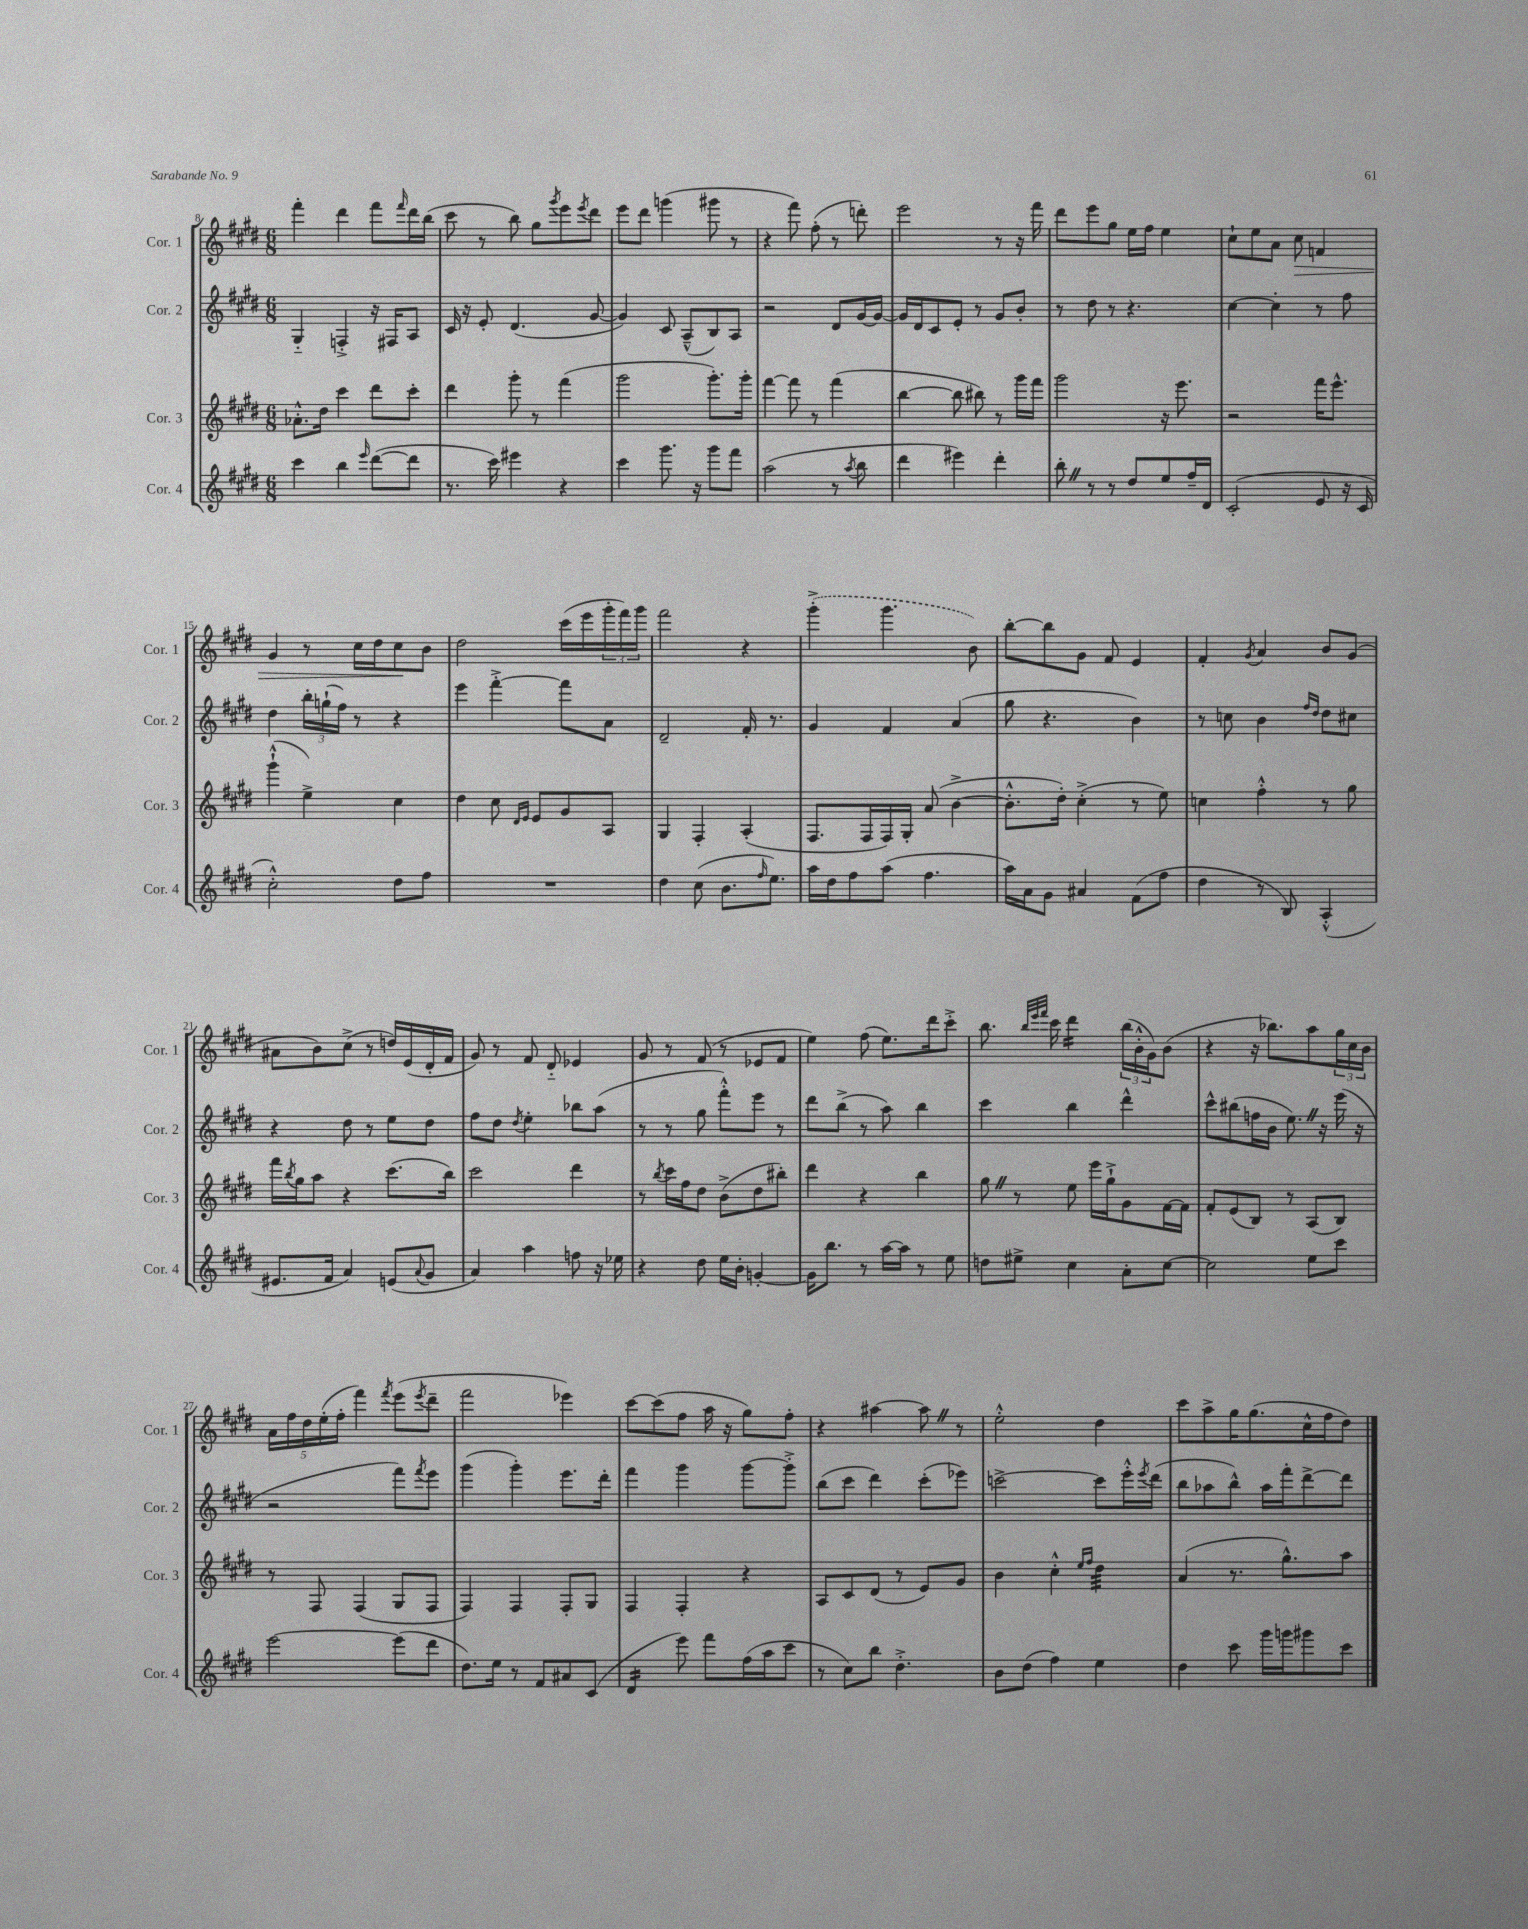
<<
\new StaffGroup <<
\new Staff = "s0" \with { instrumentName = "Cor. 1" shortInstrumentName = "Cor. 1" } {
    \clef treble \key e \major \numericTimeSignature \time 6/8
    fis'''4-. dis'''4 fis'''8 \grace { fis'''16 } dis'''16 b''16( |
    cis'''8 r8 b''8) gis''8 \acciaccatura { gis'''8 } e'''8 \acciaccatura { e'''8 } dis'''8 |
    e'''8 dis'''8 g'''4( gis'''8 r8 |
    r4 fis'''8) fis''8-.( r8 d'''8-.) |
    e'''2 r8 r16 fis'''16 |
    dis'''8 e'''8 gis''8 e''16 fis''16 e''4 |
    cis''8-! e''8 a'8 cis''8\> f'4 |
    gis'4 r8 cis''16 dis''16 cis''8\! b'8 |
    dis''2 cis'''16( e'''16 \tuplet 3/2 { gis'''16-. fis'''16) gis'''16 } |
    fis'''2 r4 |
    \once \slurDashed gis'''4-.->( gis'''4. b'8) |
    b''8~-. b''8 gis'8 fis'8 e'4 |
    fis'4-. \acciaccatura { gis'8 } a'4 b'8 gis'8( |
    ais'8 b'8) cis''8->( r8 d''16) e'16( dis'16-. fis'16 |
    gis'8) r8 fis'8 dis'8-_ ees'4 |
    gis'8 r8 fis'8( r8 ees'8 fis'8 |
    e''4) fis''8( e''8.) dis'''16 cis'''8-.-> |
    b''8. \grace { b''32 e'''32 fis'''32 } cis'''16 dis'''4:16 \tuplet 3/2 { b''16( b'16-.-^ gis'16) } b'8( |
    r4 r16 bes''8.) a''8 \tuplet 3/2 { gis''16 cis''16 b'16 } |
    \tuplet 5/4 { a'16 fis''16 dis''16 e''16-.( fis''16-. } fis'''4) \acciaccatura { fis'''8 } e'''8( \acciaccatura { e'''8 } dis'''8-- |
    fis'''2 ees'''4) |
    cis'''8~ cis'''8( fis''8 a''16 r16 gis''8) fis''8-. |
    r4 ais''4~ ais''8 \once \override BreathingSign.text = \markup { \musicglyph "scripts.caesura.straight" } \breathe r8 |
    e''2-.-^ dis''4 |
    cis'''8 a''8-> gis''16 gis''8.( cis''16-^ fis''16 dis''8) \bar "|." |
}
\new Staff = "s1" \with { instrumentName = "Cor. 2" shortInstrumentName = "Cor. 2" } {
    \clef treble \key e \major \numericTimeSignature \time 6/8
    gis4-_ f4-.-> r16 fis16 a8 |
    cis'16 r16 e'8-. dis'4.( gis'8~ |
    gis'4) cis'8 a8---^( b8) a8 |
    r2 dis'8 gis'16~ gis'16~ |
    gis'16 dis'16 cis'8 e'8-. r8 gis'8 b'8-. |
    r8 dis''8 r8 r4. |
    cis''4~ cis''4-. r8 fis''8 |
    dis''4 \tuplet 3/2 { b''16-. g''16-!( fis''16) } r8 r4 |
    e'''4 fis'''4~-.-> fis'''8 a'8 |
    dis'2-- fis'16-. r8. |
    gis'4 fis'4 a'4( |
    gis''8 r4. b'4) |
    r8 c''8 b'4 \grace { fis''16 dis''16 } dis''8 cis''8 |
    r4 dis''8 r8 e''8 dis''8 |
    fis''8 dis''8 \acciaccatura { dis''8 } e''4-. bes''8 a''8( |
    r8 r8 gis''8 fis'''8-.-^) e'''8 r8 |
    dis'''8 b''8->( r8 a''8) b''4 |
    cis'''4 b''4 dis'''4-^ |
    cis'''8-^ bis''8( f''16 b'16 e''8.) \once \override BreathingSign.text = \markup { \musicglyph "scripts.caesura.straight" } \breathe r16 e'''16( r16 |
    r2 fis'''8) \acciaccatura { fis'''8 } e'''8 |
    gis'''4( gis'''4-.) e'''8. dis'''16-. |
    fis'''4 gis'''4 gis'''8~ gis'''8-.-> |
    b''8( cis'''8 dis'''4) cis'''8-.( ees'''8) |
    c'''2~-> c'''8 e'''16-.-^ \acciaccatura { e'''8 } dis'''16( |
    b''8 aes''8 b''8-^) aes''16 fis'''16-. dis'''8~-> dis'''8 \bar "|." |
}
\new Staff = "s2" \with { instrumentName = "Cor. 3" shortInstrumentName = "Cor. 3" } {
    \clef treble \key e \major \numericTimeSignature \time 6/8
    aes'8.-.-^ dis''16 cis'''4 dis'''8 cis'''8-. |
    dis'''4 gis'''8-. r8 fis'''4( |
    gis'''2 gis'''8.-.) gis'''16-. |
    fis'''4~ fis'''8 r8 fis'''4( |
    b''4~ b''8 bis''8) r8 gis'''16 fis'''16 |
    gis'''2 r16 e'''8. |
    r2 fis'''16 e'''8.-^ |
    gis'''4-!-^( e''4->) cis''4 |
    dis''4 cis''8 \grace { dis'16 e'16 } e'8 gis'8 a8 |
    gis4 fis4-. a4-.( |
    fis8. fis16 fis16) gis16-. a'8( b'4~-> |
    b'8.-.-^ dis''16-.) cis''4-.->( r8 e''8) |
    c''4 fis''4-.-^ r8 gis''8 |
    fis'''16 \acciaccatura { b''8 } gis''16 a''8 r4 cis'''8.( b''16) |
    cis'''2 dis'''4 |
    r8 \acciaccatura { b''8 } cis'''16 fis''16 dis''8 b'8->( dis''8 bis''8-.) |
    dis'''4 r4 b''4 |
    gis''8 \once \override BreathingSign.text = \markup { \musicglyph "scripts.caesura.straight" } \breathe r8 e''8 e'''16 gis''16-!-> gis'8 fis'16~ fis'16 |
    fis'8-. e'8( b8) r8 a8( b8) |
    r8 fis8 fis4( gis8 fis8 |
    fis4) fis4 fis8-. gis8 |
    fis4 fis4-. r4 |
    a8 cis'8 dis'8( r8 e'8) gis'8 |
    b'4 cis''4-.-^ \grace { e''16 fis''16 } dis''4:32 |
    a'4( r8. gis''8.-^) a''8 \bar "|." |
}
\new Staff = "s3" \with { instrumentName = "Cor. 4" shortInstrumentName = "Cor. 4" } {
    \clef treble \key e \major \numericTimeSignature \time 6/8
    cis'''4 b''4 \grace { e'''16 } dis'''8~( dis'''8 |
    r8. cis'''16) eis'''4 r4 |
    cis'''4 gis'''8. r16 gis'''8 fis'''8 |
    a''2( r8 \acciaccatura { a''8 } b''8 |
    dis'''4 eis'''4) dis'''4-. |
    b''8-. \once \override BreathingSign.text = \markup { \musicglyph "scripts.caesura.straight" } \breathe r8 r8 dis''8 e''8 fis''16-- dis'16 |
    cis'2-.( e'8 r16 cis'16 |
    cis''2-.-^) dis''8 fis''8 |
    R2. |
    dis''4 cis''8( b'8. \grace { fis''16 } e''8.) |
    a''16 dis''16 fis''8 a''8( fis''4. |
    a''16) a'16 gis'8 ais'4 fis'8( fis''8 |
    dis''4 r8 b8) a4-.-^( |
    eis'8. fis'16 a'4) e'8( \appoggiatura { a'8 } gis'8 |
    a'4) a''4 f''8 r16 ees''16 |
    r4 dis''8 e''16 b'16-. g'4~-. |
    g'16 b''8. r8 a''16~ a''16 r8 e''8 |
    d''8 eis''8-> cis''4 a'8-. cis''8~ |
    cis''2 e''8 cis'''8 |
    e'''2~ e'''8( dis'''8 |
    dis''8.) e''16 r8 fis'8 ais'8 cis'8( |
    dis'4:16 e'''8) fis'''8 fis''16( a''16 cis'''8 |
    r8 cis''8) b''8 dis''4.-.-> |
    b'8 dis''8( fis''4) e''4 |
    dis''4 cis'''8 gis'''16 g'''16 gis'''8 cis'''8 \bar "|." |
}
>>
>>
\layout { \context { \Score currentBarNumber = #8 } }
